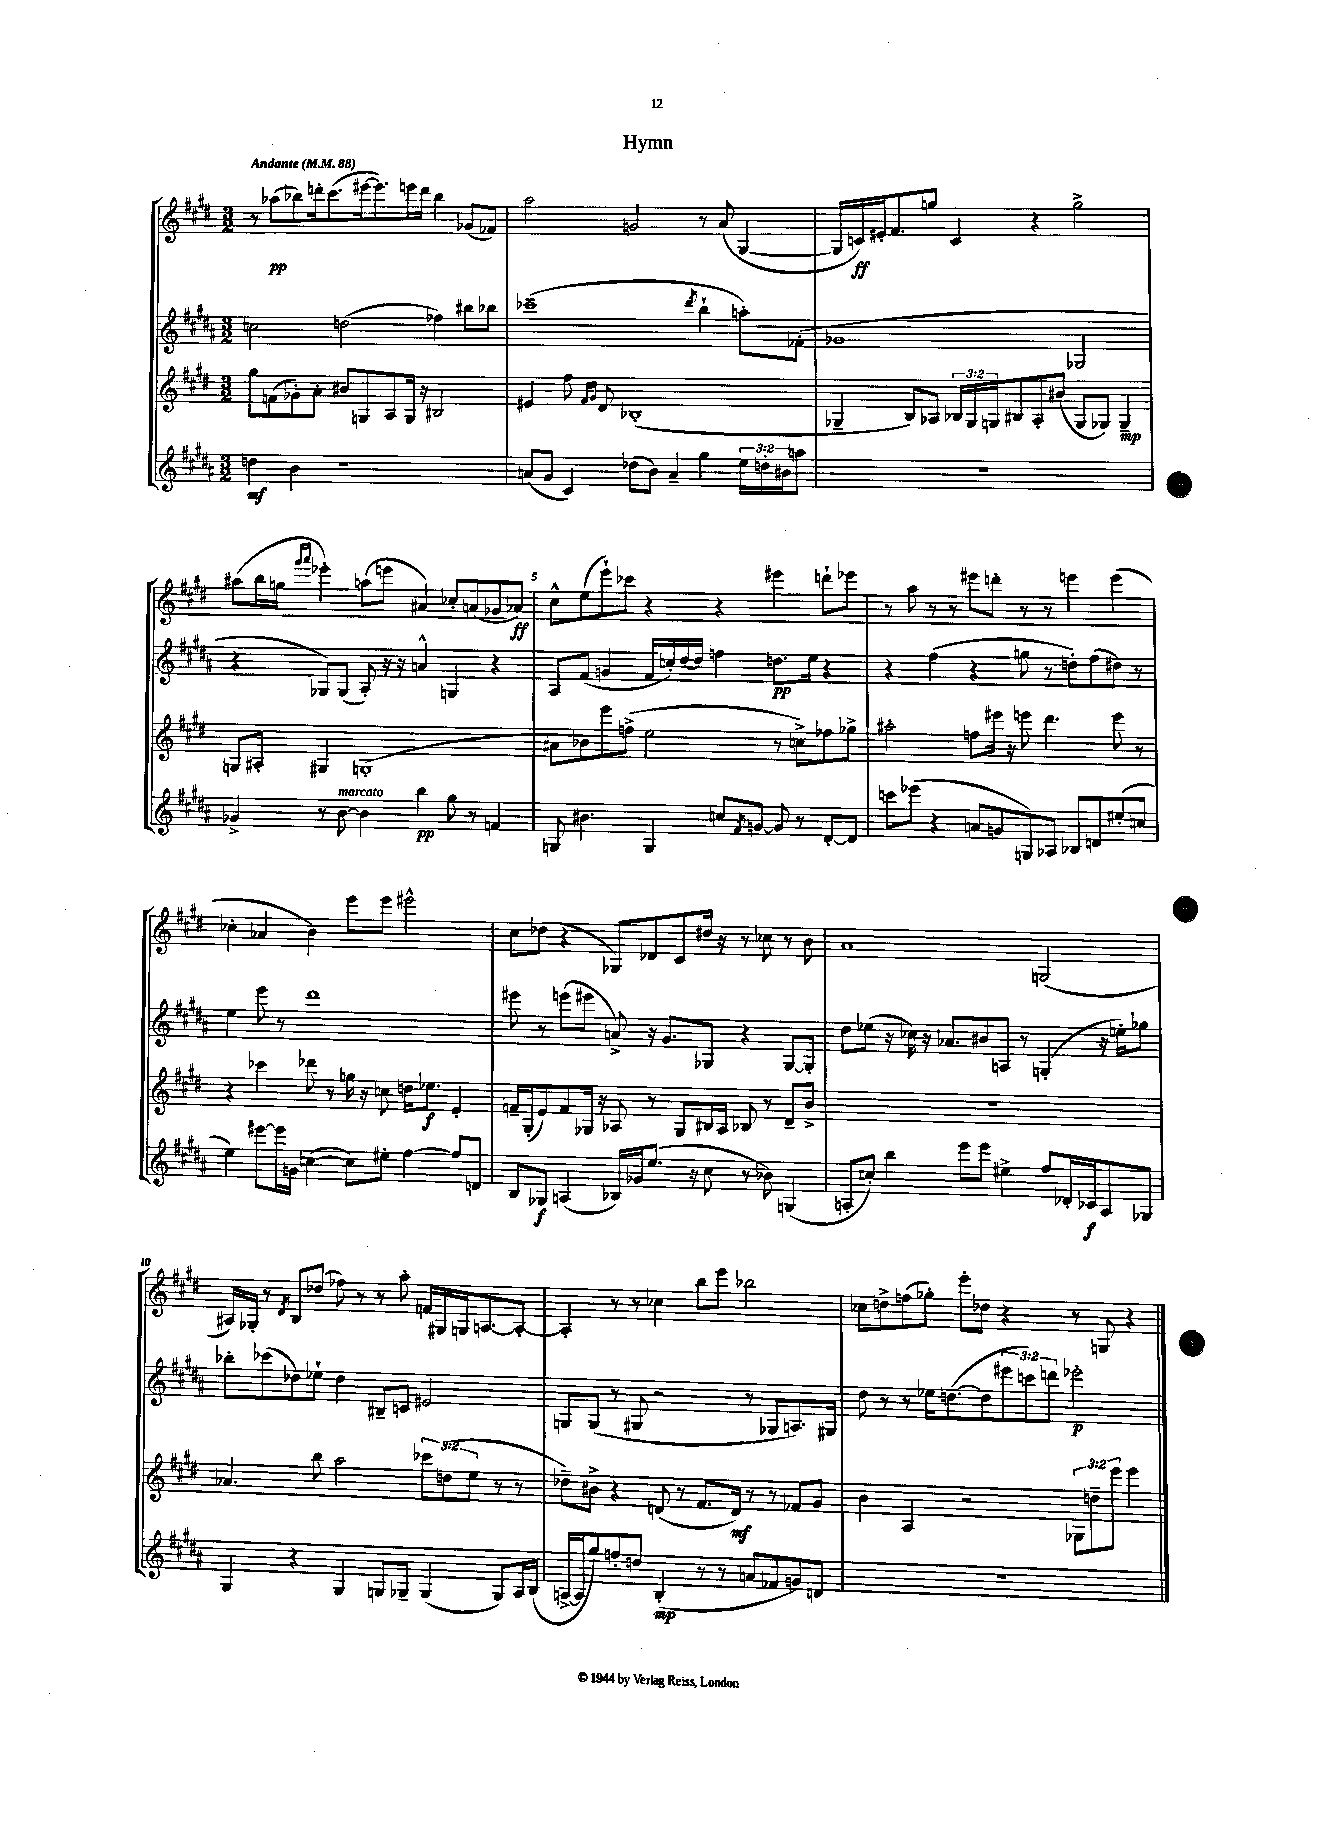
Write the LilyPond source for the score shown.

\header { title = "Hymn" }
<<
\new StaffGroup <<
\new Staff = "s0" {
    \clef treble \key e \major \numericTimeSignature \time 3/2 \tempo "Andante" 4 = 88
    r8 aes''8\pp( bes''8) d'''16-. cis'''8.( eis'''16~ eis'''8.) e'''16 d'''16 bes''4 ges'8( fes'8) |
    a''2 g'2 r8 a'8( gis4~ |
    gis16 c'16\ff) eis'16-. fis'8. g''8 c'4 r4 g''2-> |
    ais''8( b''16 g''16 \grace { gis'''16 a'''16 } ees'''4-.) a''8( e'''8 ais'4) ces''8-. a'8( ges'8 aes'8\ff) |
    cis''8-^ e''8( e'''8-!) ces'''8 r4 r4 eis'''4 d'''8-! ees'''8 |
    r8 a''8 r8 r8 eis'''8 d'''8-. r8 r8 e'''4 e'''4( |
    ces''4-. aes'4 b'4) e'''8 e'''8 eis'''2-^ |
    cis''8 des''8( r4 ges8) des'8 cis'8 dis''16 r16 r8 ces''8 r8 b'8 |
    a'1 g2( |
    ais16) ges16-. r8 \acciaccatura { dis'8 } b8 des''8( fes''8) r8 r8 a''8-. f'16 gis16 g16 a8.~ a8~-. |
    a4-. r8 r8 ces''4 b''8 e'''8 bes''2 |
    ces''8 d''8-> f''8( ges''8-.) e'''8-. des''8 r4 r8 g8 r4 \bar "|." |
}
\new Staff = "s1" {
    \clef treble \key b \major \numericTimeSignature \time 3/2 \override Staff.TupletNumber.text = #tuplet-number::calc-fraction-text
    c''2 d''2( fes''4) bis''8 bes''8 |
    ces'''1--( \acciaccatura { dis'''8 } b''4-! a''8-.) fes'8-.( |
    ges'1 ges2 |
    r4 ges8) ges8( ais8-.) r16 r16 a'4-^ g4 r4 |
    ais8 fis'8( g'4 fis'16 c''16-.) dis''16~ dis''16 f''4 d''8.\pp e''16 r4 |
    r4 fis''4( r4 g''8 r8 d''8-.) fis''8( dis''8) r8 |
    e''4 e'''8 r8 dis'''1 |
    eis'''8 r8 e'''8( eis'''8 a'8->) r16 gis'8. ges8 r4 ges8~ ges8-. |
    dis''8 ees''8( r16 ces''16) r16 aes'8. bis'8 a8 r8 g4-.( r16 e''16-.) ges''8 |
    bes''8-. ces'''8( des''8) ees''8-! des''4 bis8-- c'8 eis'2 |
    g8 g8( r8 gis8 r2 r8 ges8 a8.) gis16 |
    dis''8 r8 r8 ees''16 d''8.~( d''8 \tuplet 3/2 { eis'''8 c'''8) d'''8 } ees'''2-.\p \bar "|." |
}
\new Staff = "s2" {
    \clef treble \key e \major \numericTimeSignature \time 3/2 \override Staff.TupletNumber.text = #tuplet-number::calc-fraction-text
    gis''8 f'8( ges'8-.) a'8-. bis'8 g8 a8 g16 r16 bis2 |
    eis'4 fis''8 \grace { fis'16 gis'16 } dis'8 bes1-.( |
    ges4-- b8) aes8 \tuplet 3/2 { bes16 ges16 g16 } bis8 aes8-. bis'8( g8 ges8) ges4--\mp |
    g8 ais8-. gis4 g1-.( |
    ais'8 bes'8) e'''8 f''8->( e''2 r8 c''8->) fes''8 ges''8-> |
    ais''2-. f''8 eis'''16 r16 e'''8 dis'''4. e'''8 r8 |
    r4 ces'''4 des'''8 r8 g''16 r16 c''8 d''16 ees''8.\f e'4-. |
    f'16-- gis16-.( e'8) f'8 ges16 r16 aes8 r8 ges8 bis16 aes16 bes8 r8 dis'8-- b'8-> |
    R1. |
    aes'4. b''8 a''2 \tuplet 3/2 { ces'''8 d''8( e''8 } r8 r8 |
    des''8--) bis'8-> r4 d'8( r8 fis'8. d'16\mf) r8 r8 fes'8 gis'8 |
    b'4 a4 r2 \tuplet 3/2 { ges8 d''8-- e'''8 } e'''4 \bar "|." |
}
\new Staff = "s3" {
    \clef treble \key b \major \numericTimeSignature \time 3/2 \override Staff.TupletNumber.text = #tuplet-number::calc-fraction-text
    d''4\mf b'4 r1 |
    a'8( gis'8 cis'4) des''8( b'8) a'4-- gis''4 \tuplet 3/2 { e''16 d''16-. bis'16 } a''8 |
    R1. |
    ges'4-> r8 b'8~^\markup { \italic "marcato" } b'4 b''4\pp gis''8 r8 f'4 |
    g8 bis'4. g4 c''8 \acciaccatura { fis'8 } g'8~ g'8 r8 dis'8~-. dis'8 |
    c'''8 ees'''8( r4 a'8 g'8 g8) aes8 bes8 d'8 eis''8-.( c''8 |
    e''4) eis'''8~ eis'''16 g'16 c''4~( c''8) eis''8-. fis''4~ fis''8 d'8 |
    b8 ges8\f a4( bes16) ges'16 e''8.( r16 cis''8 r8 bes'8) g4( |
    a8-. c''8-.) b''4 e'''8 e'''8 eis''4-> fis''8 des'16-. ces'16\f a8 ges8 |
    gis4 r4 gis4 g8 ges8-- ges4( ges8) ais16 b16( |
    a16~-> a16 gis''8) f''8-. d''8 b4-.\mp( r8 r8 a'8 fes'8 g'8) d'8 |
    R1. \bar "|." |
}
>>
>>
\layout { \context { \Score \override BarNumber.break-visibility = ##(#f #t #t) barNumberVisibility = #(every-nth-bar-number-visible 5) } }
